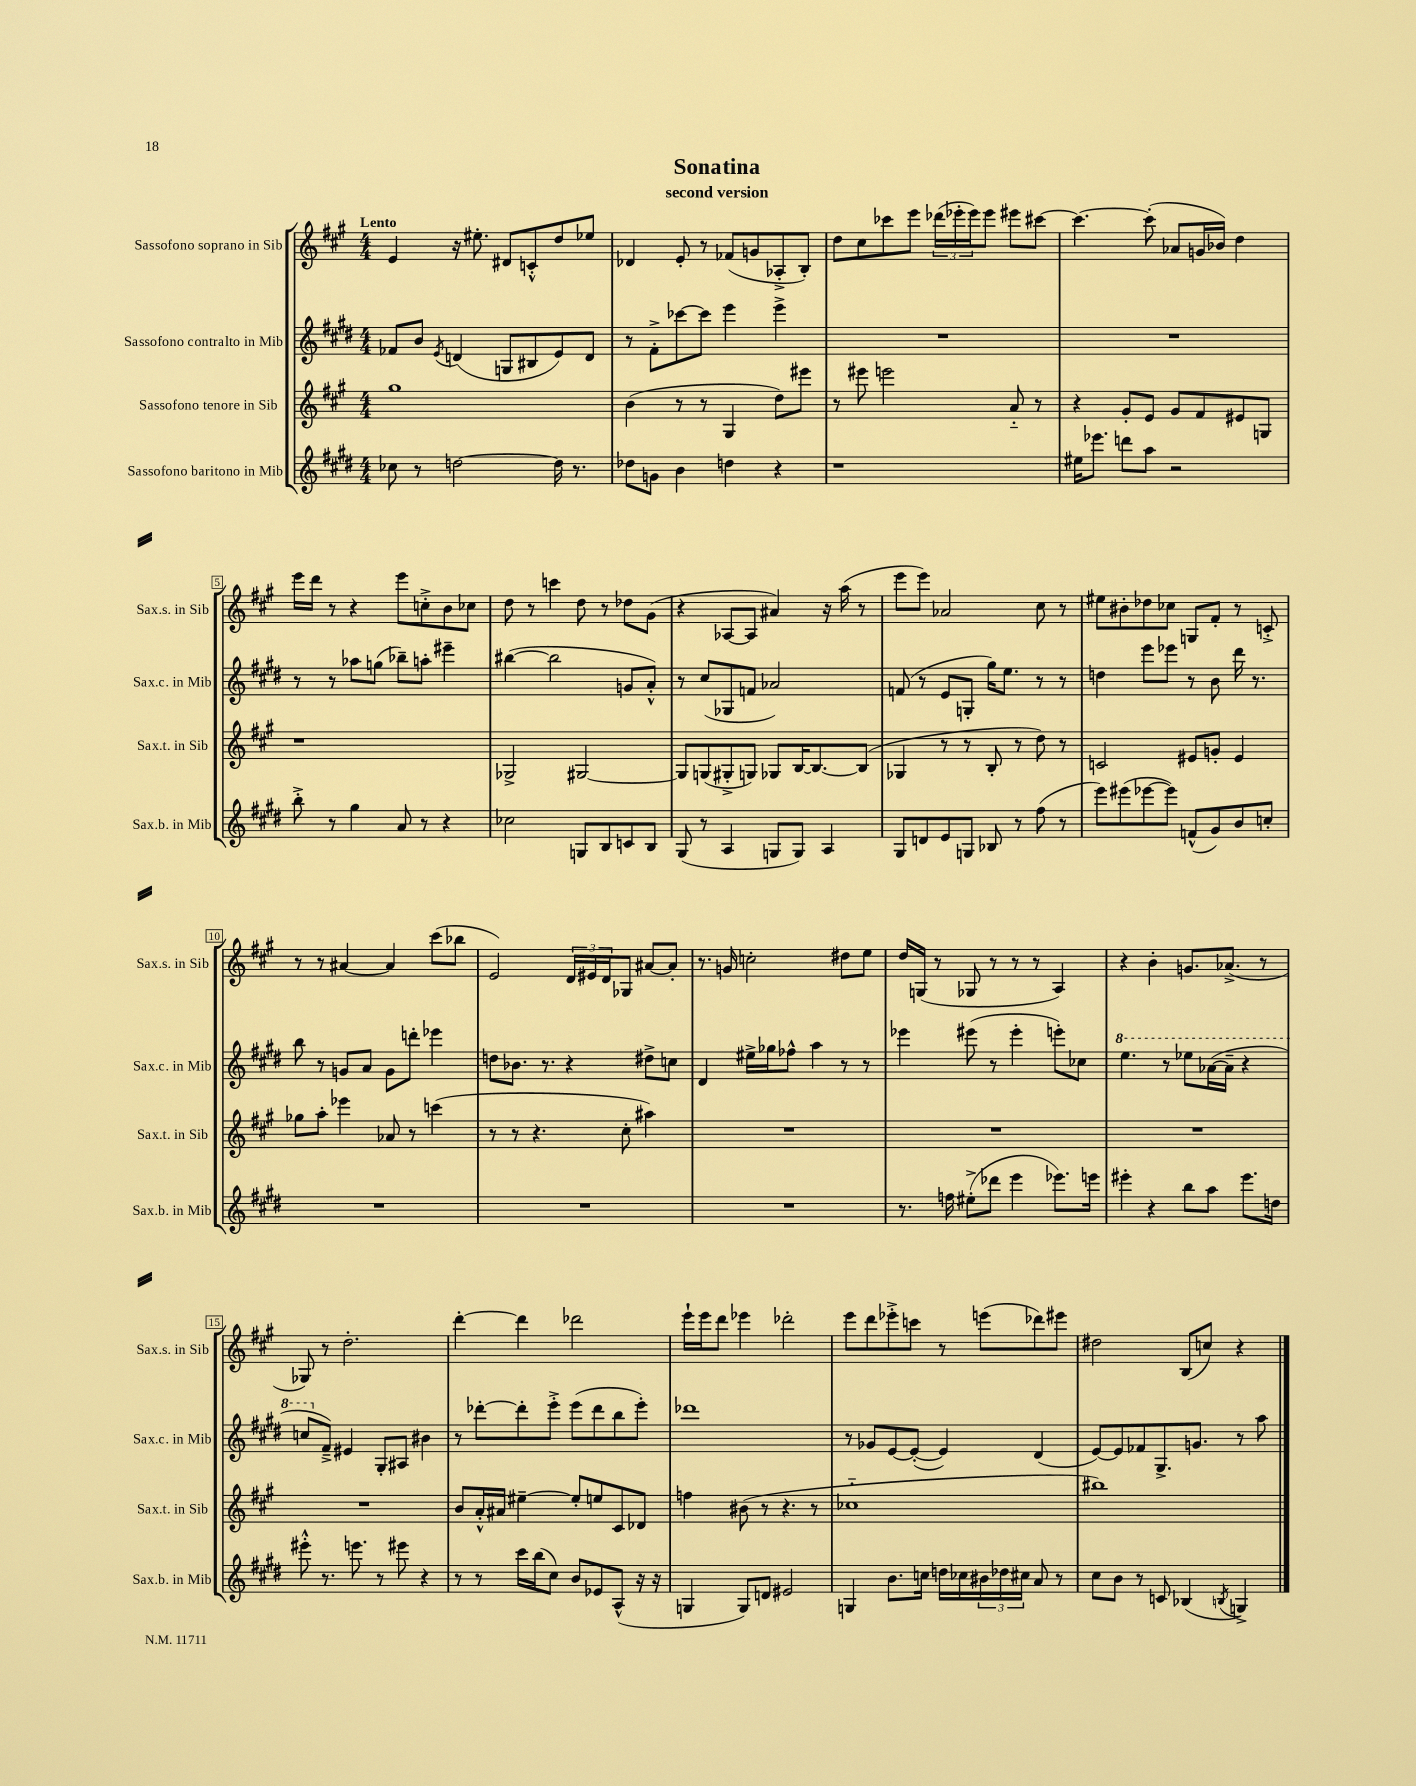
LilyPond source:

\header { title = "Sonatina" subtitle = "second version" }
<<
\new StaffGroup <<
\new Staff = "s0" \with { instrumentName = "Sassofono soprano in Sib" shortInstrumentName = "Sax.s. in Sib" } {
    \clef treble \key a \major \numericTimeSignature \time 4/4 \tempo "Lento"
    e'4 r16 eis''8.-. dis'8 c'8-.-^ d''8 ees''8 |
    des'4 e'8-. r8 fes'8( g'8 aes8-.-> b8-.) |
    d''8 cis''8 ces'''8 e'''8 \tuplet 3/2 { des'''16( ees'''16-. ees'''16) } ees'''8 eis'''8 cis'''8~ |
    cis'''4.~ cis'''8-.( aes'8 g'16 bes'16) d''4 |
    e'''16 d'''16 r8 r4 e'''8 c''8-.-> b'8 ces''8 |
    d''8 r8 c'''4 d''8 r8 des''8 gis'8( |
    r4 aes8~ aes8 ais'4) r16 a''16( r8 |
    e'''8 e'''8) aes'2 cis''8 r8 |
    eis''8 bis'8-. des''8 ces''8 g8 fis'8-. r8 c'8-.-> |
    r8 r8 ais'4~ ais'4 cis'''8( bes''8 |
    e'2) \tuplet 3/2 { d'16 eis'16 d'16 } ges8 ais'8~ ais'8-. |
    r8. g'16 c''2-. dis''8 e''8 |
    d''16 g16( r8 ges8 r8 r8 r8 a4) |
    r4 b'4-. g'8. aes'8.->( r8 |
    ges8) r8 d''2.-. |
    d'''4~-. d'''4 des'''2 |
    e'''16-! e'''16 d'''8 ees'''4 des'''2-. |
    e'''8 d'''8 ees'''8-.-> c'''8 r8 e'''8( des'''8) eis'''8 |
    dis''2 b8( c''8) r4 \bar "|." |
}
\new Staff = "s1" \with { instrumentName = "Sassofono contralto in Mib" shortInstrumentName = "Sax.c. in Mib" } {
    \clef treble \key e \major \numericTimeSignature \time 4/4
    fes'8 b'8 \acciaccatura { e'8 } d'4( g8 bis8 e'8) d'8 |
    r8 fis'8-.-> ces'''8~ ces'''8 e'''4 e'''4-> |
    R1 |
    R1 |
    r8 r8 aes''8 g''8( bes''8--) a''8-. eis'''4-- |
    bis''4~( bis''2 g'8 a'8-.-^) |
    r8 cis''8( ges8 f'8 aes'2) |
    f'8( r8 e'8 g8-. gis''16) e''8. r8 r8 |
    d''4 e'''8 ees'''8 r8 b'8 dis'''16 r8. |
    b''8 r8 g'8 a'8 g'8 d'''8-. ees'''4 |
    d''8 bes'8. r8. r4 dis''8-> c''8 |
    dis'4 eis''16-> ges''16 fes''8-^ a''4 r8 r8 |
    ees'''4 eis'''8( r8 eis'''4-. e'''8-.) ces''8 |
    \ottava #1 e'''4. r8 ees'''8 aes''16~( aes''16-- r4 |
    c'''8 \ottava #0 fis'8--->) eis'4 gis8-. ais8 bis'4 |
    r8 des'''8~-. des'''8-. e'''8-.-> e'''8( des'''8 b''8 e'''8-.) |
    des'''1 |
    r8 ges'8 e'8~ e'8~-.( e'4) dis'4( |
    e'8~) e'8 fes'8 gis8.-> g'8. r8 a''8 \bar "|." |
}
\new Staff = "s2" \with { instrumentName = "Sassofono tenore in Sib" shortInstrumentName = "Sax.t. in Sib" } {
    \clef treble \key a \major \numericTimeSignature \time 4/4
    gis''1 |
    b'4( r8 r8 gis4 d''8) eis'''8 |
    r8 eis'''8 e'''2 a'8-_ r8 |
    r4 gis'8-. e'8 gis'8 fis'8 eis'8 g8 |
    r1 |
    ges2-> gis2~ |
    gis8 g8( gis8-.-> g8) ges8 b16~ b8.~ b8( |
    ges4 r8 r8 b8-. r8 d''8) r8 |
    c'2 eis'8 g'8-. eis'4 |
    ges''8 a''8-. ees'''4 aes'8 r8 c'''4( |
    r8 r8 r4. cis''8-. ais''4) |
    R1 |
    R1 |
    R1 |
    R1 |
    b'8 a'16-.-^ ais'16 eis''4~-- eis''8-. e''8 cis'8 des'8 |
    f''4 bis'8( r8 r4. r8 |
    ces''1-_ |
    bis''1) \bar "|." |
}
\new Staff = "s3" \with { instrumentName = "Sassofono baritono in Mib" shortInstrumentName = "Sax.b. in Mib" } {
    \clef treble \key e \major \numericTimeSignature \time 4/4
    ces''8 r8 d''2~ d''16 r8. |
    des''8 g'8 b'4 d''4 r4 |
    r1 |
    eis''16 ees'''8. d'''8 a''8 r2 |
    b''8-.-> r8 gis''4 a'8 r8 r4 |
    ces''2 g8 b8 c'8 b8 |
    gis8( r8 a4 g8 g8) a4 |
    gis8 d'8 e'8 g8 bes8 r8 fis''8( r8 |
    e'''8) eis'''8( ees'''8~ ees'''8) f'8-^( gis'8) b'8 c''8-. |
    R1 |
    R1 |
    R1 |
    r8. f''16 eis''8-.->( des'''8 e'''4 ees'''8.) e'''16 |
    eis'''4-. r4 b''8 a''8 eis'''8. d''16 |
    eis'''8-.-^ r8. e'''8. r8 eis'''8 r4 |
    r8 r8 cis'''16 b''16( cis''8) b'8 ees'8 a8-^( r16 r16 |
    g4 g8) d'8 eis'2 |
    g4 b'8. c''16 d''16 ces''16 \tuplet 3/2 { bis'16 des''16 cis''16 } a'8 r8 |
    cis''8 b'8 r8 c'8 bes4( \acciaccatura { b8 } g4->) \bar "|." |
}
>>
>>
\layout { \context { \Score \override BarNumber.stencil = #(make-stencil-boxer 0.1 0.3 ly:text-interface::print) } }
